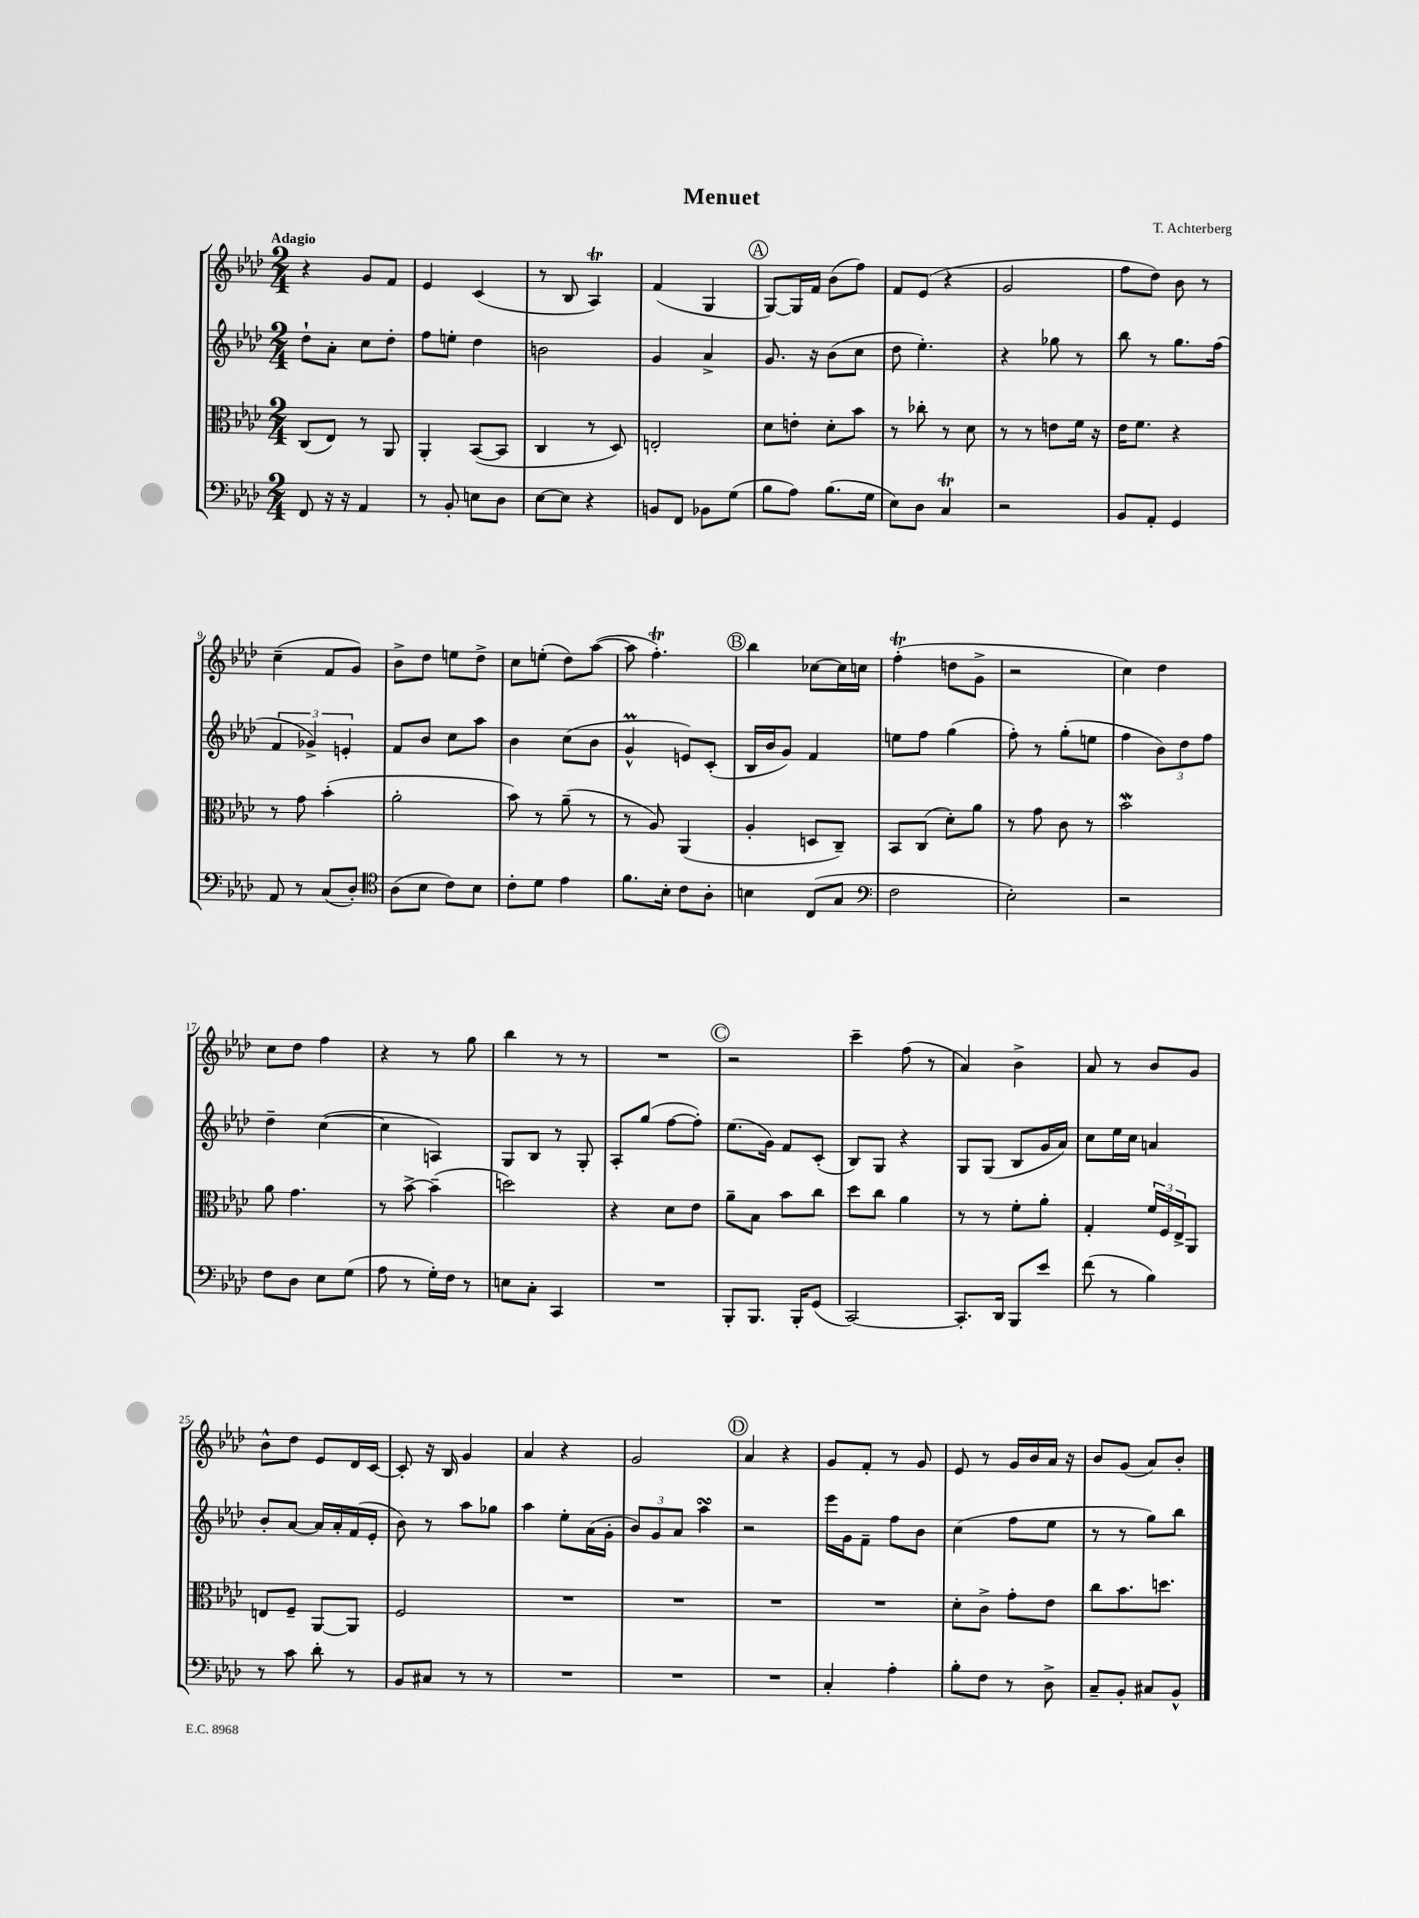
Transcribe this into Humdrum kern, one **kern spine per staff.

**kern	**kern	**kern	**kern
*part4	*part3	*part2	*part1
*staff4	*staff3	*staff2	*staff1
*clefF4	*clefC3	*clefG2	*clefG2
*k[b-e-a-d-]	*k[b-e-a-d-]	*k[b-e-a-d-]	*k[b-e-a-d-]
*M2/4	*M2/4	*M2/4	*M2/4
=1	=1	=1	=1
!	!	!	!LO:TX:a:B:t=Adagio
8FF/	(8C/L	8dd-`\L	4r
16r	8E-/J)	8a-'\J	.
16r	.	.	.
4AA-/	8r	8cc\L	8g/L
.	8AA-/	8dd-'\J	8f/J
=2	=2	=2	=2
8r	4AA-'/	8ff\L	4e-/
8BB-'/	.	8een'\J	.
8En\L	([8BB-/L	4dd-\	(4c/
8D-\J	8BB-/J]	.	.
=3	=3	=3	=3
[8E-\L	4C/	2bn\	8r
8E-\J]	.	.	8B-/
4r	8r	.	4A-T/)
.	8D-/)	.	.
=4	=4	=4	=4
8BBn/L	2En'/	4g/	(4f/
8FF/J	.	.	.
8BB-X\L	.	4a-^/	4G/
(8G\J	.	.	.
!!LO:REH:place=s1:t=A
=5	=5	=5	=5
8B-\L	8d-\L	8.g/	[8G/L)
8A-\J)	8en'\J	.	16G/L]
.	.	16r	16f/JJ
(8.B-\L	8d-'\L	(8b-\L	(8b-\L
.	8b-\J	8cc\J	8ff\J)
16G\Jk	.	.	.
=6	=6	=6	=6
8E-\L)	8r	8dd-\	8f/L
8D-\J	8cc-X'\	4.ee-'\)	(8e-/J
4Ct/	8r	.	4r
.	8d-\	.	.
=7	=7	=7	=7
2r	8r	4r	2g/
.	8r	.	.
.	8en\L	8gg-X\	.
.	16f\Jk	8r	.
.	16r	.	.
=8	=8	=8	=8
8BB-/L	16e-\KL	8bb-\	8ff\L
.	8.f\J	.	.
8AA-'/J	.	8r	8dd-\J)
4GG/	4r	8.gg\L	8b-\
.	.	.	8r
.	.	(16ff\Jk	.
!!LO:LB:g=z
=9	=9	=9	=9
8AA-/	8r	6f/	(4cc~\
8r	8g\	.	.
.	.	6g-X^/)	.
(8C/L	(4b-'\	.	8f/L
.	.	6en'/	.
8D-'/J)	.	.	8g/J)
=10	=10	=10	=10
*clefC4	*	*	*
(8A-\L	2a-'\	8f/L	8b-^\L
8B-\J	.	8b-/J	8dd-\J
8c\L)	.	8cc\L	8een\L
8B-\J	.	8aa-\J	8dd-^\J
=11	=11	=11	=11
8c'\L	8b-\)	4b-\	8cc\L
8d-\J	8r	.	(8een'\J
4e-\	(8a-~\	(8cc\L	8dd-\L)
.	8r	8b-\J	([8aa-\J
=12	=12	=12	=12
8.f\L	8r	4gm^^/	8aa-\]
.	8A-/)	.	4.ffT'\)
16B-'\Jk	.	.	.
8c\L	(4AA-/	8en/L)	.
8A-'\J	.	(8c'/J	.
!!LO:REH:place=s1:t=B
=13	=13	=13	=13
4Bn\	4A-'/	16B-/LL	4bb-\
.	.	16b-/J	.
.	.	8g/J)	.
(8C/L	8Dn/L	4f/	[8cc-X\L
8G/J	8C~/J)	.	16cc-\L]
.	.	.	16ccn\JJ
=14	=14	=14	=14
*clefF4	*	*	*
2F\	8BB-/L	8een\L	(4ffT'\
.	(8C/J	8ff\J	.
.	8d-'\L)	(4gg\	8ddn\L
.	8a-\J	.	8g^\J
=15	=15	=15	=15
2E-'\)	8r	8ff'\)	2r
.	8g\	8r	.
.	8c\	(8gg'\L	.
.	8r	8een\J	.
=16	=16	=16	=16
2r	2b-W\	4ff\	4cc\)
.	.	12b-\L)	4dd-\
.	.	12dd-\	.
.	.	12ff\J	.
!!LO:LB:g=z
=17	=17	=17	=17
8F\L	8a-\	4dd-~\	8cc\L
8D-\J	4.g\	.	8dd-\J
8E-\L	.	([4cc\	4ff\
(8G\J	.	.	.
=18	=18	=18	=18
8A-\	8r	4cc\]	4r
8r	[8b-^\	.	.
16G'\LL)	(4b-~\]	4An/)	8r
16F\JJ	.	.	.
8r	.	.	8gg\
=19	=19	=19	=19
8En\L	2ddn\)	8G/L	4bb-\
8C'\J	.	8B-/J	.
4CC/	.	8r	8r
.	.	8G'/	8r
=20	=20	=20	=20
2r	4r	8A-'/L	2r
.	.	(8gg/J	.
.	8d-\L	[8ff\L	.
.	8e-\J	8ff'\J])	.
!!LO:REH:place=s1:t=C
=21	=21	=21	=21
8BBB-'/L	8a-~\L	(8.ee-\L	2r
8.BBB-/J	8B-\J	.	.
.	.	16g\Jk)	.
.	8b-\L	8f/L	.
16BBB-'/KL	.	.	.
(8GG/J	8cc\J	(8c'/J	.
=22	=22	=22	=22
[2CC/)	8dd-\L	8B-/L)	4ccc~\
.	8cc\J	8G/J	.
.	4a-\	4r	(8ff\
.	.	.	8r
=23	=23	=23	=23
8.CC'/L]	8r	8G/L	4a-/)
.	8r	(8G/J	.
16DD-/Jk	.	.	.
8BBB-/L	8f'\L	8B-/L	4b-^\
8e-/J	8a-'\J	16g/L	.
.	.	16a-/JJ)	.
=24	=24	=24	=24
(8f\	4G'/	8cc\L	8a-/
8r	.	16ee-\L	8r
.	.	16cc\JJ	.
4B-\)	24f/LL	4an/	8b-/L
.	24F/	.	.
.	24E-^/J	.	.
.	8AA-/J	.	8g/J
!!LO:LB:g=z
=25	=25	=25	=25
8r	8En/L	8b-'/L	8b-^^\L
8c\	8F~/J	[8a-/J	8dd-\J
8d-'\	[8AA-/L	16a-/LL]	8e-/L
.	.	16a-'/	.
8r	8AA-/J]	(16f/	16d-/L
.	.	16e-'/JJ	[16c/JJ
=26	=26	=26	=26
8BB-/L	2F/	8b-\)	8c'/]
8C#X/J	.	8r	16r
.	.	.	16B-/
8r	.	8aa-\L	4g/
8r	.	8gg-X\J	.
=27	=27	=27	=27
2r	2r	4aa-\	4a-/
.	.	8ee-'\L	4r
.	.	(16a-\L	.
.	.	16g'\JJ	.
=28	=28	=28	=28
2r	2r	12b-/L)	2g/
.	.	12g/	.
.	.	12a-/J	.
.	.	4aa-sSSs\	.
!!LO:REH:place=s1:t=D
=29	=29	=29	=29
2r	2r	2r	4a-/
.	.	.	4r
=30	=30	=30	=30
4C'/	2r	16eee-\LL	8g/L
.	.	16g\J	.
.	.	8f~\J	8f'/J
4A-'\	.	8ff\L	8r
.	.	8b-\J	8g/
=31	=31	=31	=31
8B-'\L	8d-'\L	(4cc\	8e-/
8F\J	8c^\J	.	8r
8r	8g'\L	8ff\L	16g/LL
.	.	.	16b-/
8D-^\	8e-\J	8ee-\J	16a-/JJ
.	.	.	16r
=32	=32	=32	=32
8C~/L	8cc\L	8r	8b-/L
8BB-'/J	8.b-\	8r	(8g/J
8C#X/L	.	8gg\L)	8a-/L)
.	8.ddn\J	.	.
8BB-^^/J	.	8bb-\J	8b-'/J
==	==	==	==
*-	*-	*-	*-
